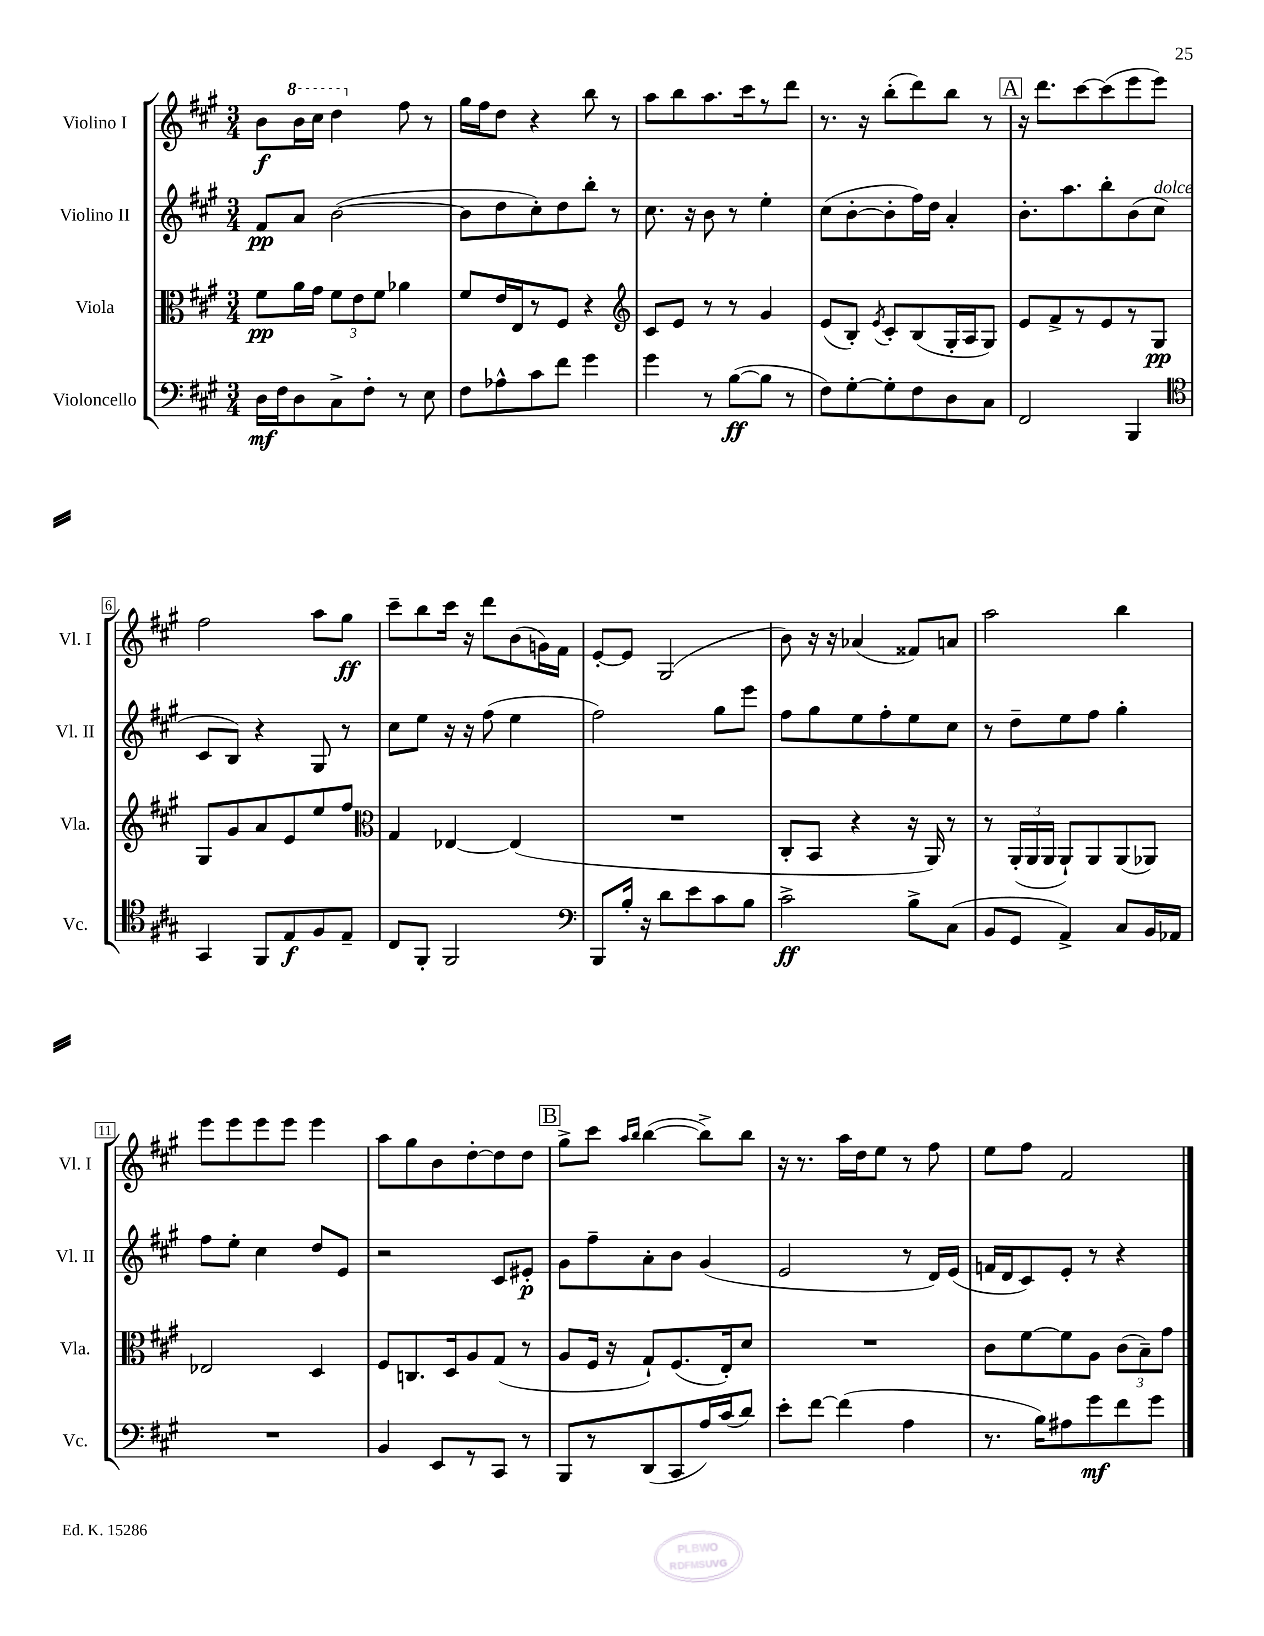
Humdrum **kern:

**kern	**kern	**kern	**kern
*staff4	*staff3	*staff2	*staff1
*clefF4	*clefC3	*clefG2	*clefG2
*k[f#c#g#]	*k[f#c#g#]	*k[f#c#g#]	*k[f#c#g#]
*M3/4	*M3/4	*M3/4	*M3/4
16D	8f#	8f#	8b
16F#	.	.	.
8D	16a	8a	16bb
.	16g#	.	16ccc#
8C#^	12f#	([2b	4ddd
.	12e	.	.
8F#'	.	.	.
.	12f#	.	.
8r	4a-	.	8ff#
8E	.	.	8r
=	=	=	=
8F#	8f#	8b]	16gg#
.	.	.	16ff#
8A-^^	16e	8dd	8dd
.	16E	.	.
8c#	8r	8cc#')	4r
8f#	8F#	8dd	.
4g#	4r	8bb'	8bb
.	.	8r	8r
=	=	=	=
*	*clefG2	*	*
4g#	8c#	8.cc#	8aa
.	8e	.	8bb
.	.	16r	.
8r	8r	8b	8.aa
([8B	8r	8r	.
.	.	.	16ccc#
8B]	4g#	4ee'	8r
8r	.	.	8ddd
=	=	=	=
8F#)	(8e	(8cc#	8.r
[8G#'	8B')	[8b'	.
.	.	.	16r
.	8qe	.	.
8G#']	8c#'	8b']	(8bb'
8F#	(8B	16ff#)	8ddd)
.	.	16dd	.
8D	16G#'	4a'	8bb
.	16A	.	.
8C#	8G#)	.	8r
=	=	=	=
2FF#	8e	8.b'	16r
.	.	.	8.ddd
.	8f#^	.	.
.	.	8.aa	.
.	8r	.	[8ccc#
.	8e	8bb'	(8ccc#]
4BBB	8r	(8b	8eee
.	8G#	8cc#	8eee)
=	=	=	=
*clefC4	*	*	*
4GG#	8G#	8c#	2ff#
.	8g#	8B)	.
8FF#	8a	4r	.
8E	8e	.	.
8F#	8ee	8G#	8aa
8E~	8ff#	8r	8gg#
=	=	=	=
*	*clefC3	*	*
8C#	4G#	8cc#	8ccc#~
8FF#'	.	8ee	8bb
2FF#	[4E-	16r	16ccc#
.	.	16r	16r
.	.	(8ff#	8ddd
.	(4E-]	4ee	(8b
.	.	.	16g)
.	.	.	16f#
=	=	=	=
*clefF4	*	*	*
8BBB	2.r	2ff#)	[8e'
16B'	.	.	8e]
16r	.	.	.
8d	.	.	(2G#
8e	.	.	.
8c#	.	8gg#	.
8B	.	8eee	.
=	=	=	=
2c#^	8C#'	8ff#	8b)
.	8BB	8gg#	16r
.	.	.	16r
.	4r	8ee	(4a-
.	.	8ff#'	.
8B^	16r	8ee	8f##)
.	16AA)	.	.
(8C#	8r	8cc#	8a
=	=	=	=
8BB	8r	8r	2aa
8GG#	(24AA'	8dd~	.
.	24AA	.	.
.	24AA	.	.
4AA^)	8AA`)	8ee	.
.	8AA	8ff#	.
8C#	(8AA	4gg#'	4bb
16BB	8AA-)	.	.
16AA-	.	.	.
=	=	=	=
2.r	2E-	8ff#	8eee
.	.	8ee'	8eee
.	.	4cc#	8eee
.	.	.	8eee
.	4D	8dd	4eee
.	.	8e	.
=	=	=	=
4BB	8F#	2r	8aa
.	8.C	.	8gg#
8EE	.	.	8b
.	16D	.	.
8r	8A	.	[8dd'
8CC#	(8G#	8c#	8dd]
8r	8r	8e#'	8dd
=	=	=	=
8BBB	8A	8g#	8gg#^
8r	16F#	8ff#~	8ccc#
.	16r	.	.
.	.	.	16qqaa
.	.	.	16qqbb
(8DD	8G#`)	8a'	([4bb
8CC#	(8.F#	8b	.
16A)	.	(4g#	8bb^])
(16c#	16E')	.	.
8d)	8d	.	8bb
=	=	=	=
8e'	2.r	2e	16r
.	.	.	8.r
[8f#	.	.	.
(4f#]	.	.	16aa
.	.	.	16dd
.	.	.	8ee
4A	.	8r	8r
.	.	16d)	8ff#
.	.	(16e	.
=	=	=	=
8.r	8c#	16f	8ee
.	.	16d	.
.	[8f#	8c#)	8ff#
16B)	.	.	.
8A#	8f#]	8e'	2f#
8g#	8A	8r	.
8f#	(12c#	4r	.
.	12B~)	.	.
8g#	.	.	.
.	12g#	.	.
==	==	==	==
*-	*-	*-	*-
